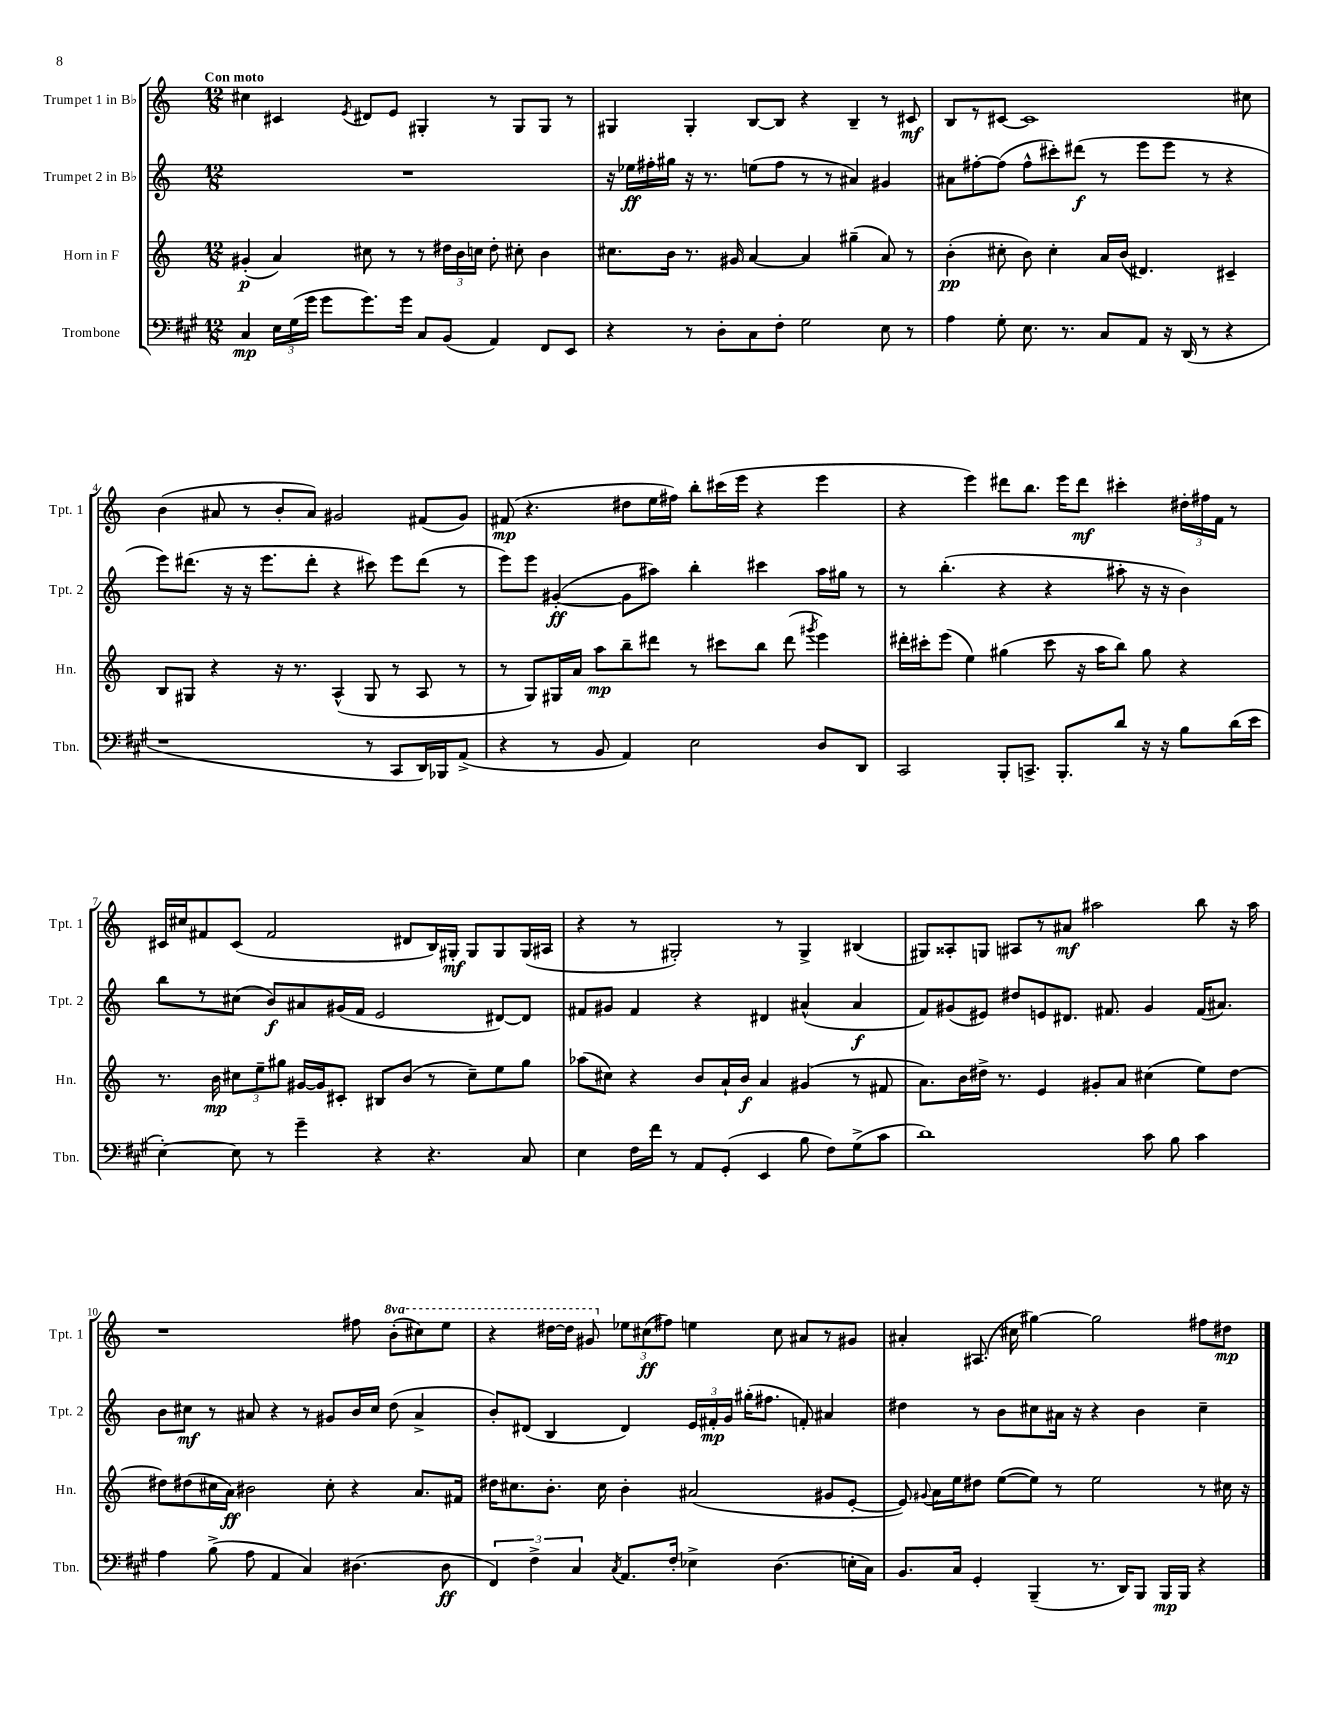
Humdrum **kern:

**kern	**kern	**kern	**kern
*staff4	*staff3	*staff2	*staff1
*clefF4	*clefG2	*clefG2	*clefG2
*k[f#c#g#]	*k[]	*k[]	*k[]
*M12/8	*M12/8	*M12/8	*M12/8
4C#	(4g#'	1.r	4cc#
24E	4a)	.	4c#
(24G#	.	.	.
24g#	.	.	.
8g#	.	.	.
.	.	.	8qe
8.g#)	8cc#	.	8d#
.	8r	.	8e
16g#	.	.	.
8C#	8r	.	4G#'
(8BB	24dd#	.	.
.	24b	.	.
.	24cc	.	.
4AA)	8dd#'	.	8r
.	8cc#'	.	8G#
8FF#	4b	.	8G#
8EE	.	.	8r
=	=	=	=
4r	8.cc#	16r	4G#
.	.	16ee-	.
.	.	16ff#'	.
.	16b	16gg#	.
8r	8.r	16r	4G#'
.	.	8.r	.
8D'	.	.	.
.	16g#	.	.
8C#	[4a	(8ee	[8B
8F#'	.	8ff#	8B]
2G#	4a]	8r	4r
.	.	8r	.
.	(4gg#~	4a#)	4B~
8E	8a)	4g#	8r
8r	8r	.	8c#
=	=	=	=
4A	(4b'	8a#	8B
.	.	[8ff#'	8r
8G#'	8cc#'	(8ff#]	[8c#
8.E	8b)	8ff#^^	1c#]
.	4cc#'	8ccc#')	.
8.r	.	.	.
.	.	(8ddd#	.
8C#	16a	8r	.
.	(16b	.	.
8AA	4.d#)	8eee	.
16r	.	8eee	.
(16DD	.	.	.
8r	.	8r	.
4r	4c#~	4r	.
.	.	.	8cc#
=	=	=	=
1r	8B	8eee)	(4b
.	8G#	(8.ddd#	.
.	4r	.	8a#
.	.	16r	.
.	.	16r	8r
.	.	8.eee	.
.	16r	.	8b'
.	8.r	.	.
.	.	8ddd#'	8a#)
.	(4A^^	4r	2g#
8r	8G#	8ccc#)	.
8CC#	8r	8eee	.
16DD)	8A	(8ddd#	(8f#
16BBB-	.	.	.
(8AA^	8r	8r	8g#)
=	=	=	=
4r	8r	8eee)	(8f#
.	8G)	8eee	4.r
8r	16G#	([4g#'	.
.	16a	.	.
8BB	8aa	.	.
4AA)	8bb~	8g#]	8dd#
.	8ddd#	8aa#)	16ee
.	.	.	16ff#)
2E	8r	4bb'	8bb'
.	8ccc#	.	(16ccc#
.	.	.	16eee
.	8bb	4ccc#	4r
.	(8ddd#	.	.
.	8qggg#	.	.
8D	4eee)	16aa#	4eee
.	.	16gg#	.
8DD	.	8r	.
=	=	=	=
2CC#	16ddd#'	8r	4r
.	16ccc#'	.	.
.	(8eee	(4.bb'	.
.	4ee)	.	4eee)
8BBB'	(4gg#	4r	8ddd#
8.CC^	.	.	8.bb
.	8ccc#	4r	.
8.BBB'	.	.	16eee
.	16r	.	8ddd#
.	16aa	.	.
8d	8bb)	8aa#'	4ccc#'
16r	8gg#	16r	.
16r	.	16r	.
8B	4r	4b)	24dd#'
.	.	.	24ff#
.	.	.	24f
(16d	.	.	8r
16e	.	.	.
=	=	=	=
[4E')	8.r	8bb	16c#
.	.	.	16cc#
.	.	8r	8f#
.	16b	.	.
8E]	12cc#	(8cc#	(8c#
.	12ee~	.	.
8r	.	8b)	2f#
.	12gg#	.	.
4g#~	[16g#	8a#	.
.	16g#]	.	.
.	8c#'	(16g#	.
.	.	16f	.
4r	8B#	2e	.
.	(8b	.	8d#
4.r	8r	.	16B)
.	.	.	16G#'
.	8cc#~)	.	8G#
.	8ee	[8d#)	8G#
8C#	8gg#	8d#]	(16G#
.	.	.	16A#
=	=	=	=
4E	(8aa-	8f#	4r
.	8cc#)	8g#	.
16F#	4r	4f#	8r
16f#	.	.	.
8r	.	.	2G#')
8AA	8b	4r	.
(8GG#'	16a`	.	.
.	16b	.	.
4EE	4a	4d#	.
.	.	.	8r
8B	(4g#	(4a#^^	4G#^
8F#)	.	.	.
(8G#^	8r	4a#	(4B#
8c#	8f#	.	.
=	=	=	=
1d)	8.a)	8f)	8G#)
.	.	(8g#	8A##'
.	16b	.	.
.	16dd#^	8e#)	8G
.	8.r	.	.
.	.	8dd#	8A#
.	4e	8e	8r
.	.	8.d#	8a#
.	8g#'	.	2aa#
.	.	8.f#	.
.	8a	.	.
8c#	(4cc#	4g#	.
8B	.	.	.
4c#	8ee)	(16f#	8bb
.	.	8.a#)	.
.	[8dd#	.	16r
.	.	.	16aa#
=	=	=	=
4A	8dd#]	8b	1r
.	(8dd#	8cc#	.
(8B^	16cc#	8r	.
.	16a)	.	.
8A	2b#	8a#	.
4AA	.	4r	.
4C#)	.	8r	.
.	8cc#'	8g#	.
(4.D#	4r	16b	8ff#
.	.	16cc#	.
.	.	(8dd	(8bb'
.	8.a	4a#^	8ccc#)
8D#	.	.	8eee
.	16f#	.	.
=	=	=	=
6FF#)	16dd#	8b')	4r
.	8.cc#	.	.
.	.	(8d#	.
6F#^	.	.	.
.	8.b'	4B	[16ddd#
.	.	.	16ddd#]
6C#	.	.	.
.	.	.	8gg#
.	16cc#	.	.
8qC#	.	.	.
8.AA	4b'	4d#)	12ee-
.	.	.	(12cc#
.	.	.	12ff#)
16F#'	.	.	.
4E-^	(2a#	24e	4ee
.	.	24f#'	.
.	.	24g	.
.	.	(16gg#'	.
.	.	8.ff#	.
(4.D	.	.	8cc#
.	.	8f')	8a#
.	8g#	4a#	8r
16E'	[8e'	.	8g#
16C#)	.	.	.
=	=	=	=
8.BB	8e])	4dd#	4a#'
.	8qqg#	.	.
.	16a	.	.
16C#	16ee	.	.
4GG#'	8dd#	8r	(8.A#
.	([8ee	8b	.
.	.	.	16cc#
(4BBB~	8ee])	8cc#	[4gg#)
.	8r	16a#	.
.	.	16r	.
8.r	2ee	4r	2gg#]
16DD)	.	.	.
8BBB	.	4b	.
16BBB	.	.	.
16BBB	.	.	.
4r	8r	4cc#~	8ff#
.	16cc#	.	8dd#
.	16r	.	.
==	==	==	==
*-	*-	*-	*-
